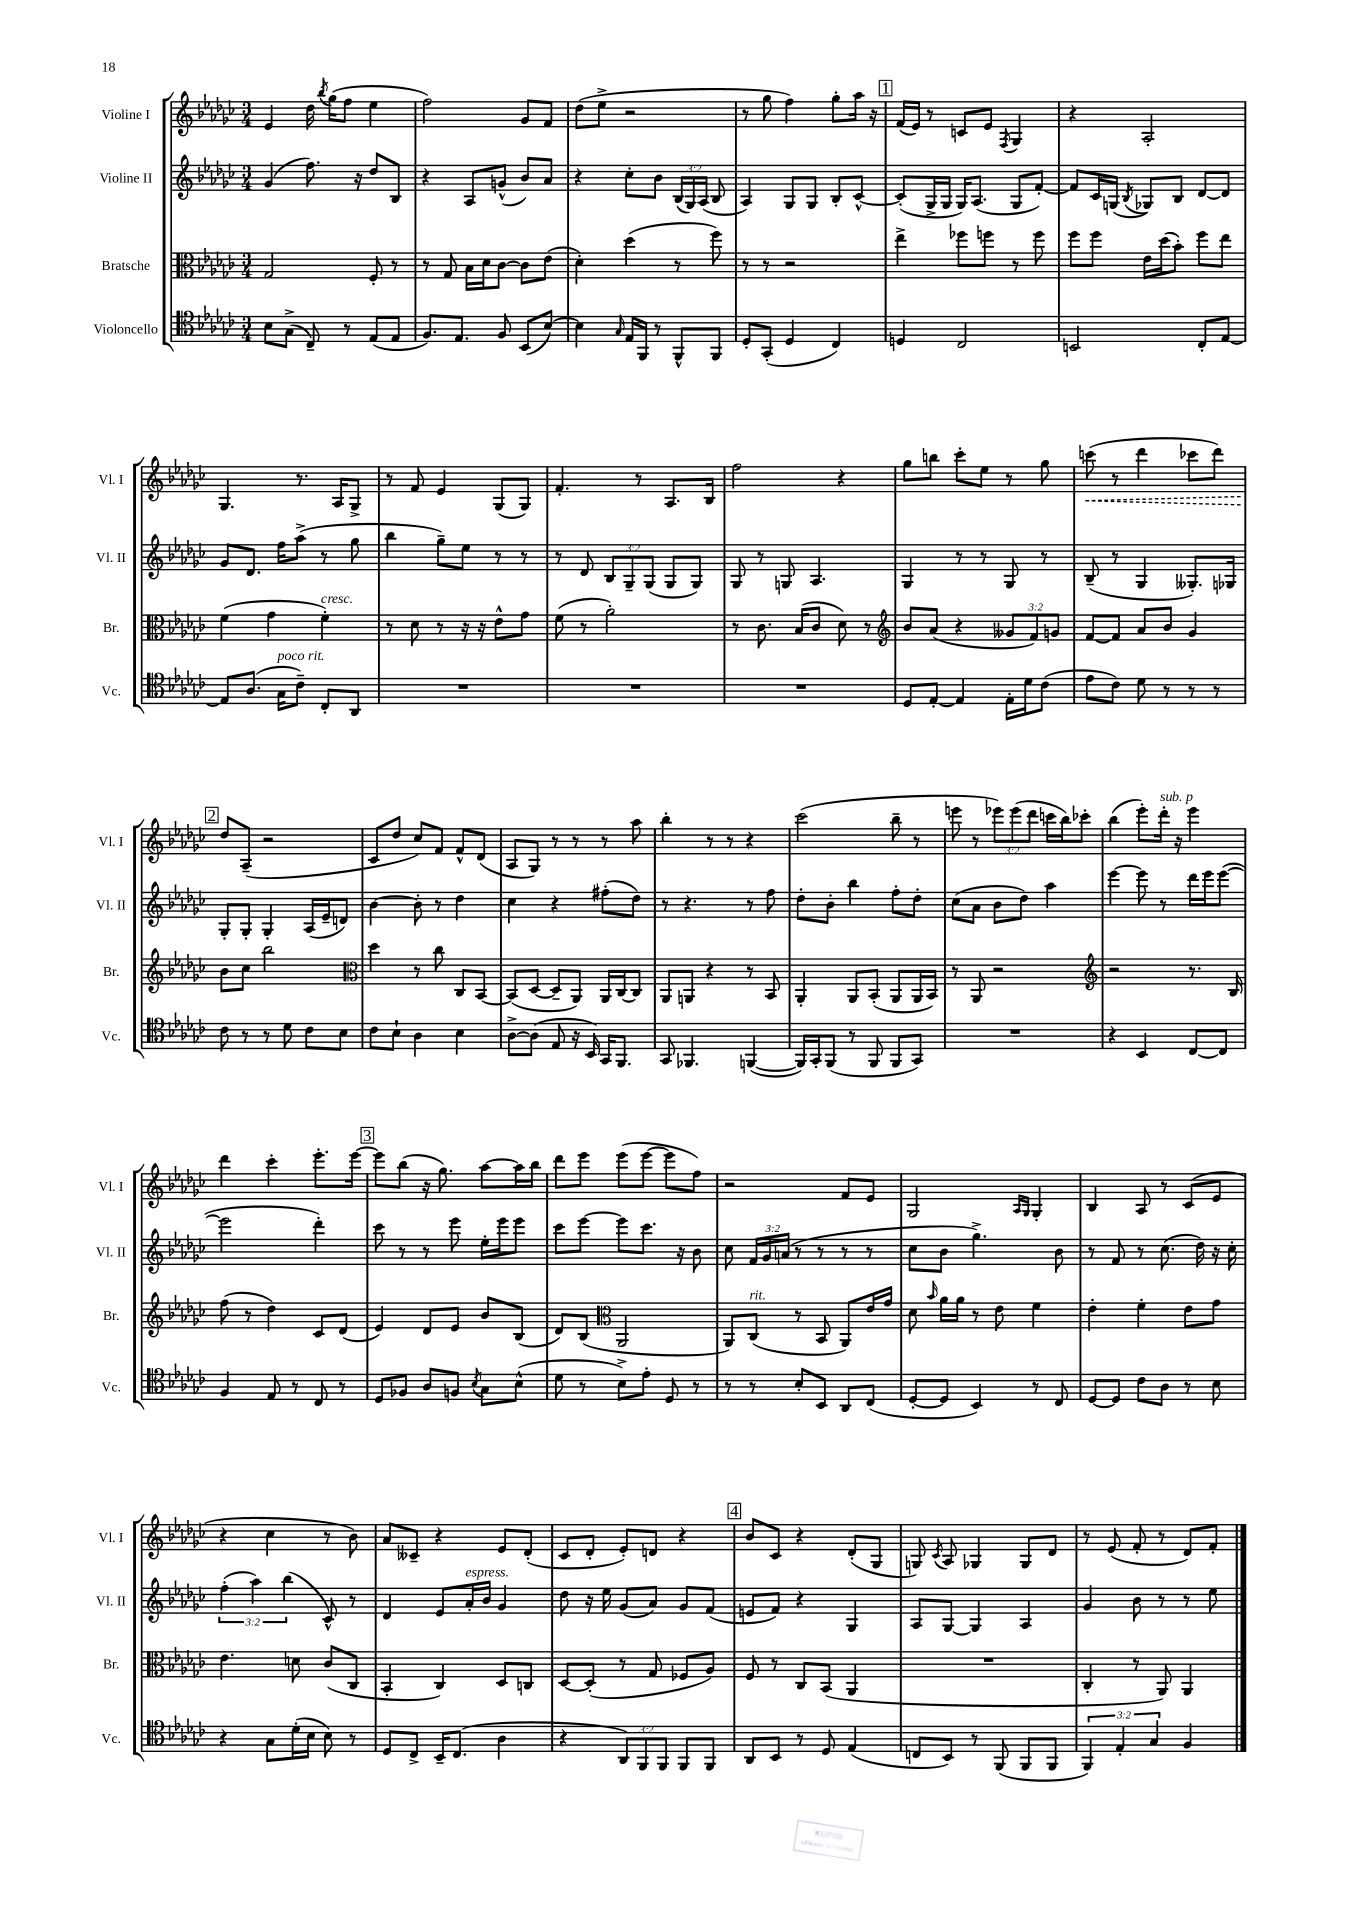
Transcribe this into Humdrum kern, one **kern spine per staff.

**kern	**kern	**kern	**kern
*staff4	*staff3	*staff2	*staff1
*clefC4	*clefC3	*clefG2	*clefG2
*k[b-e-a-d-g-c-]	*k[b-e-a-d-g-c-]	*k[b-e-a-d-g-c-]	*k[b-e-a-d-g-c-]
*M3/4	*M3/4	*M3/4	*M3/4
8B-	2G-	(4g-	4e-
(8G-^	.	.	.
8C-~)	.	8.ff)	16dd-
.	.	.	8qbb-
.	.	.	(16gg-
8r	.	.	8ff
.	.	16r	.
(8E-	8F'	8dd-	4ee-
8E-	8r	8B-	.
=	=	=	=
8.F)	8r	4r	2ff)
.	8G-	.	.
8.E-	.	.	.
.	16B-	8A-	.
.	16d-	.	.
8F	[8c-	(8g^^	.
(8BB-	8c-]	8b-)	8g-
[8B-)	(8e-	8a-	8f
=	=	=	=
4B-]	4d-')	4r	(8dd-
.	.	.	8ee-^
16qqG-	.	.	.
16E-	(4dd-	8cc-'	2r
16FF	.	.	.
8r	.	8b-	.
8FF^^	8r	(24B-	.
.	.	24G-)	.
.	.	(24A-	.
8FF	8ff)	8B-	.
=	=	=	=
8D-'	8r	4A-)	8r
(8GG-'	8r	.	8gg-
4D-	2r	8G-	4ff)
.	.	8G-	.
4C-)	.	8B-'	8gg-'
.	.	[8c-^^	16aa-
.	.	.	16r
=	=	=	=
4D	4ee-^	(8c-']	(16f
.	.	.	16e-)
.	.	16G-^	8r
.	.	16G-	.
2C-	8ff-	16G-)	8c
.	.	(8.A-	.
.	8ff	.	8e-
.	.	.	8qF
.	8r	8G-	4G-
.	8ff	[8f')	.
=	=	=	=
2BB	8ff	8f]	4r
.	8ff	16c-	.
.	.	(16G	.
.	.	8qB-	.
.	16e-	8G-)	2A-'
.	(16dd-	.	.
.	8b-')	8B-	.
8C-'	8ff	[8d-	.
[8E-	8ee-	8d-]	.
=	=	=	=
8E-]	(4f	8g-	4.G-
(8.A-	.	8.d-	.
.	4g-	.	.
16G-	.	16ff	.
8c-~)	.	(8aa-^	8.r
8C-'	4f')	8r	.
.	.	.	16A-
8AA-	.	8gg-	8G-^
=	=	=	=
2.r	8r	4bb-	8r
.	8d-	.	8f
.	8r	8gg-~)	4e-
.	16r	8ee-	.
.	16r	.	.
.	8e-^^	8r	(8G-
.	8g-	8r	8G-)
=	=	=	=
2.r	(8f	8r	4.f'
.	8r	8d-	.
.	2a-')	12B-	.
.	.	12G-~	.
.	.	.	8r
.	.	(12G-	.
.	.	8G-	8.A-
.	.	8G-)	.
.	.	.	16B-
=	=	=	=
2.r	8r	8G-	2ff
.	8.c-	8r	.
.	.	8G	.
.	(16B-	.	.
.	8c-	4.A-	.
.	8d-)	.	4r
.	8r	.	.
=	=	=	=
*	*clefG2	*	*
8D-	8b-	4G-	8gg-
[8E-'	(8a-	.	8bb
4E-]	4r	8r	8ccc-'
.	.	8r	8ee-
16E-'	12g--	8G-	8r
16d-	.	.	.
.	12f)	.	.
(8c-	.	8r	8gg-
.	12g	.	.
=	=	=	=
8e-	[8f	(8B-~	(8ccc
8c-)	8f]	8r	8r
8d-	8a-	4G-	4ddd-
8r	8b-	.	.
8r	4g-	8.G--')	8ccc-
8r	.	.	8ddd-)
.	.	16G-	.
=	=	=	=
8c-	8b-	8G-'	8dd-
8r	8cc-	8G-'	(8A-~
8r	2bb-	4G-'	2r
8d-	.	.	.
8c-	.	(16A-	.
.	.	16e-~	.
8B-	.	8d)	.
=	=	=	=
*	*clefC3	*	*
8c-	4dd-	[4b-	8c-
8B-`	.	.	8dd-
4A-	8r	8b-']	8cc-)
.	8cc-	8r	8f
4B-	8C-	4dd-	8f^^
.	[8BB-	.	(8d-
=	=	=	=
[8A-^	(8BB-]	4cc-	8A-
(8A-]	[8D-	.	8G-)
8E-	8D-~]	4r	8r
16r	8AA-)	.	8r
16BB-)	.	.	.
16GG-	16AA-	(8ff#'	8r
8.FF	[16C-	.	.
.	8C-]	8dd-)	8aa-
=	=	=	=
8GG-	8AA-	8r	4bb-'
4.FF-	8AA	4.r	.
.	4r	.	8r
.	.	.	8r
([4FF	8r	8r	4r
.	8BB-	8ff	.
=	=	=	=
16FF])	4AA-'	8dd-'	(2ccc-
16GG-'	.	.	.
(8FF	.	8b-'	.
8r	8AA-	4bb-	.
8FF	(8BB-'	.	.
8FF	8AA-	8ff'	8bb-~
8GG-)	16AA-	8dd-'	8r
.	16BB-)	.	.
=	=	=	=
2.r	8r	(8cc-	8eee
.	8AA-	8a-	8r
.	2r	8b-	12eee-)
.	.	.	(12eee-
.	.	8dd-)	.
.	.	.	12ddd-
.	.	4aa-	16ccc
.	.	.	16bb-)
.	.	.	8ccc-'
=	=	=	=
*	*clefG2	*	*
4r	2r	[4eee-	(4bb-
4BB-	.	8eee-]	8eee-')
.	.	8r	16ddd-'
.	.	.	16r
[8C-	8.r	16ddd-	4eee-
.	.	16eee-	.
8C-]	.	([8eee-	.
.	16B-	.	.
=	=	=	=
4F	(8ff	2eee-]	4ddd-
.	8r	.	.
8E-	4dd-)	.	4ccc-'
8r	.	.	.
8C-	8c-	4ddd-')	8.eee-'
8r	(8d-	.	.
.	.	.	[16eee-
=	=	=	=
8D-	4e-)	8ccc-	8eee-]
8F-	.	8r	(8bb-
8A-	8d-	8r	16r
.	.	.	8.gg-)
8F	8e-	8eee-	.
8qB-	.	.	.
8G-	8b-	16ee-'	[8aa-
.	.	16eee-	.
(8B-^^	(8B-	8eee-	16aa-]
.	.	.	16bb-
=	=	=	=
8d-	8d-)	8ccc-	8ddd-
8r	(8B-	[8eee-	8eee-
*	*clefC3	*	*
8B-^)	2AA-	8eee-]	(8eee-
8e-'	.	8.ccc-	[8eee-
8D-	.	.	8eee-]
.	.	16r	.
8r	.	8b-	8ff)
=	=	=	=
8r	8AA-)	8cc-	2r
8r	(8C-	24f	.
.	.	24g-	.
.	.	(24a	.
8B-'	8r	8r	.
8BB-	8BB-	8r	.
8AA-	8AA-)	8r	8f
(8C-	16e-	8r	8e-
.	16g-	.	.
=	=	=	=
[8D-'	8d-	8cc-	2G-
.	16qqb-	.	.
8D-]	16a-	8b-	.
.	16a-	.	.
4BB-)	8r	4.gg-^)	.
.	8e-	.	.
.	.	.	16qqA-
.	.	.	16qqG-
8r	4f	.	4G-'
8C-	.	8b-	.
=	=	=	=
[8D-	4e-'	8r	4B-
8D-]	.	8f	.
8c-	4f'	8r	8A-
8A-	.	(8.cc-	8r
8r	8e-	.	(8c-
.	.	16dd-)	.
8B-	8g-	16r	8e-
.	.	16cc-'	.
=	=	=	=
4r	4.e-	(6ff'	4r
.	.	6aa-)	.
8G-	.	.	4cc-
.	.	(6bb-	.
(16d-'	8d	.	.
16B-	.	.	.
8B-)	(8c-	8c-^^)	8r
8r	8C-	8r	8b-)
=	=	=	=
8D-	4BB-'	4d-	8a-
8C-^	.	.	8c--~
16BB-~	4C-)	8e-	4r
(8.C-	.	.	.
.	.	16a-'	.
.	.	16b-	.
4A-	8D-	4g-	8e-
.	8C	.	(8d-'
=	=	=	=
4r	[8D-	8dd-	8c-
.	(8D-']	16r	8d-'
.	.	16ee-	.
12AA-)	8r	(8g-	8e-')
12FF	.	.	.
.	8G-	8a-)	8d
12FF	.	.	.
8FF	8F-	8g-	4r
8FF	8A-)	(8f	.
=	=	=	=
8AA-	8F	8e	8b-
8BB-	8r	8f)	8c-
8r	8C-	4r	4r
8D-	(8BB-	.	.
(4E-	4AA-	4G-	(8d-'
.	.	.	8G-
=	=	=	=
8C	2.r	8A-	8G)
.	.	.	8qc-
8BB-)	.	[8G-	8A-
8r	.	4G-]	4G-
(8FF	.	.	.
8FF	.	4A-	8G-
8FF	.	.	8d-
=	=	=	=
6FF)	4C-'	4g-	8r
.	.	.	(8e-
6E-'	.	.	.
.	8r	8b-	8f'
6G-	.	.	.
.	8AA-)	8r	8r
4F	4AA-	8r	8d-)
.	.	8ee-	8f'
==	==	==	==
*-	*-	*-	*-
